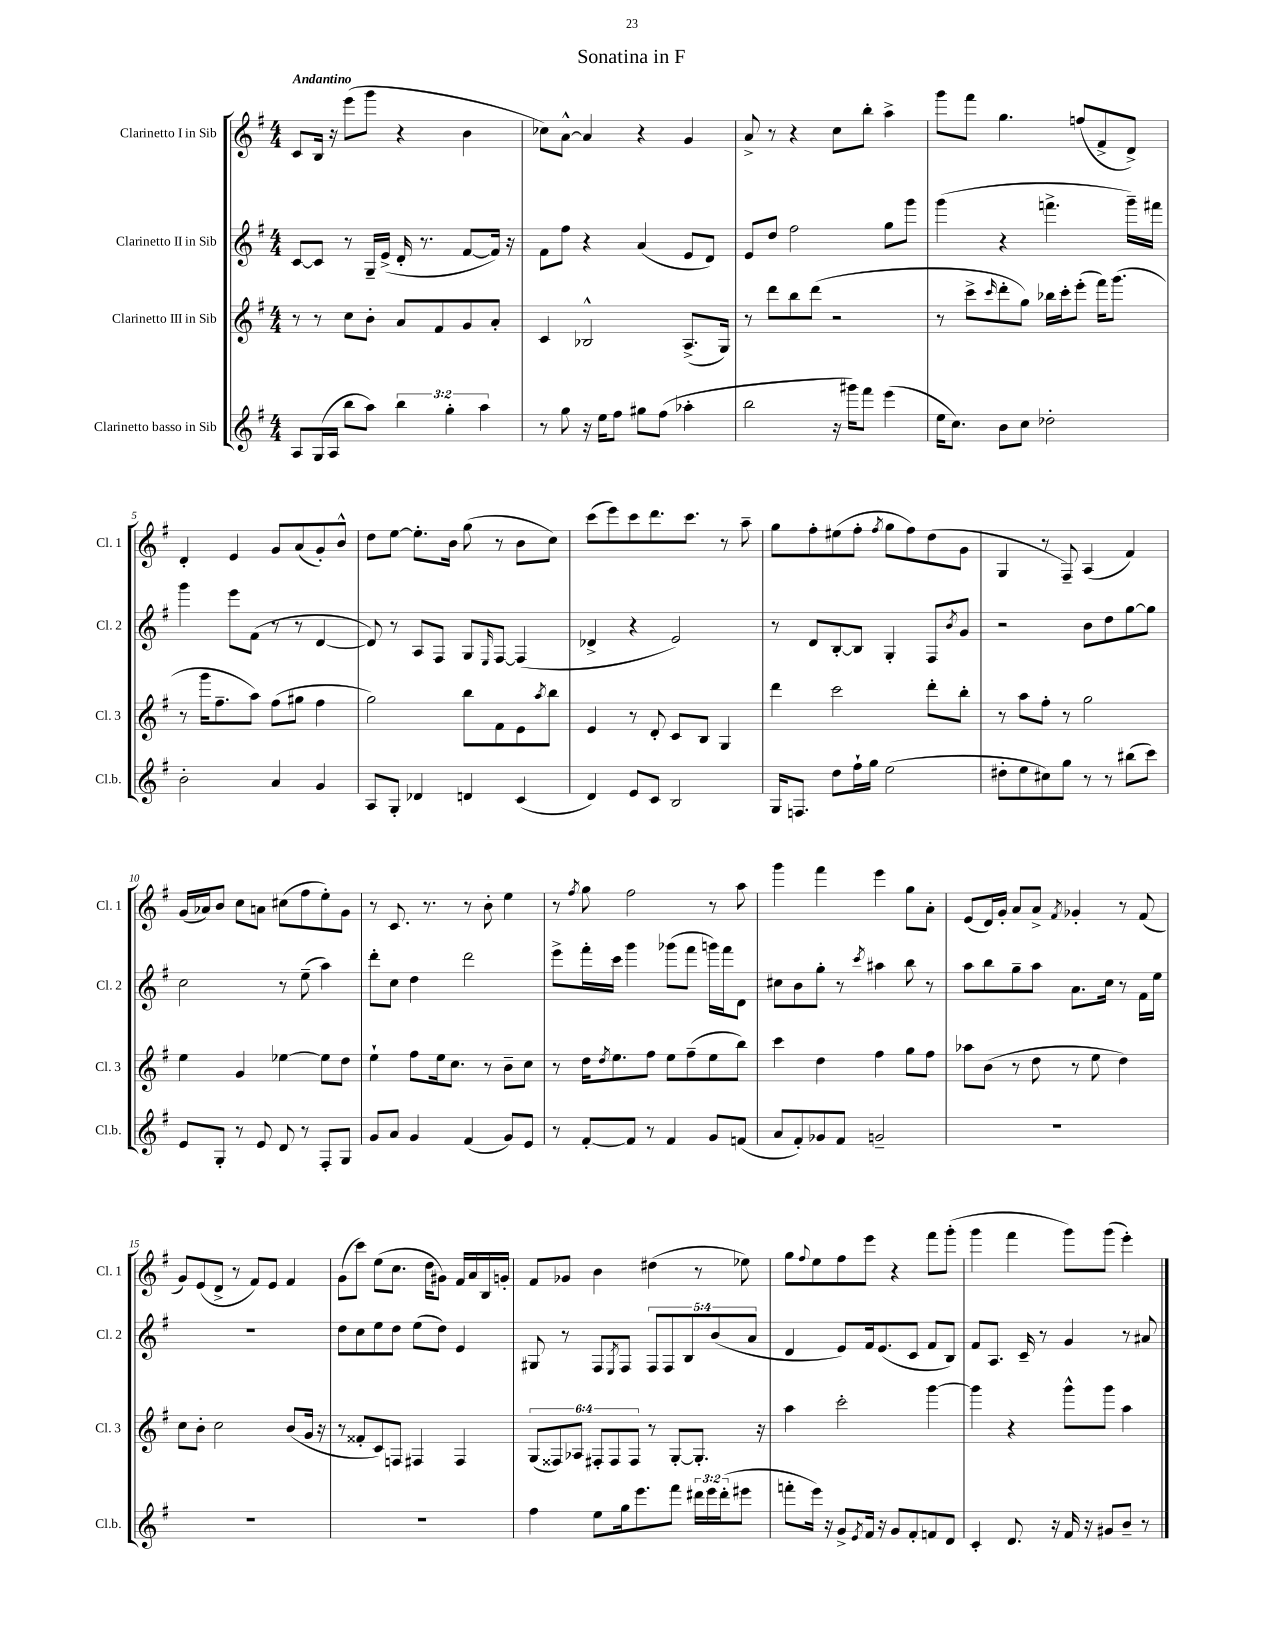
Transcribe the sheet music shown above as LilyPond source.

\header { title = "Sonatina in F" }
<<
\new StaffGroup <<
\new Staff = "s0" \with { instrumentName = "Clarinetto I in Sib" shortInstrumentName = "Cl. 1" } {
    \clef treble \key g \major \numericTimeSignature \time 4/4 \tempo "Andantino"
    c'8 b16 r16 e'''8( g'''8 r4 b'4 |
    ces''8) a'8~-^ a'4 r4 g'4 |
    a'8-> r8 r4 c''8 b''8-. a''4-> |
    g'''8 fis'''8 g''4. f''8( fis'8-> d'8->) |
    d'4-. e'4 g'8 a'8( g'8-.) b'8-^ |
    d''8 e''8~ e''8.-. b'16 g''8( r8 b'8 c''8) |
    c'''8( e'''8) c'''8 d'''8. c'''8. r8 a''8-- |
    g''8 fis''8-. eis''8( fis''8-. \acciaccatura { fis''8 } g''8 fis''8) d''8( g'8 |
    g4 r8 fis8--) a4( fis'4) |
    g'16( aes'16) b'8 c''8 a'8 cis''8( fis''8 e''8-.) g'8 |
    r8 c'8. r8. r8 b'8-. e''4 |
    r8 \acciaccatura { fis''8 } g''8 fis''2 r8 a''8 |
    g'''4 fis'''4 e'''4 g''8 a'8-. |
    e'8( d'16) g'16-. a'8 a'8-> \acciaccatura { fis'8 } ges'4-. r8 fis'8( |
    g'8) e'8( d'8-> r8 fis'8) e'8 fis'4 |
    g'8( c'''8) e''8( c''8. d''16 gis'8) fis'16 a'16 b16 g'16-. |
    fis'8 ges'8 b'4 dis''4( r8 ees''8) |
    g''8 \appoggiatura { fis''8 } e''8 fis''8 e'''8 r4 fis'''8 g'''8-.( |
    g'''4 fis'''4 g'''8) g'''8( e'''4-.) \bar "|." |
}
\new Staff = "s1" \with { instrumentName = "Clarinetto II in Sib" shortInstrumentName = "Cl. 2" } {
    \clef treble \key g \major \numericTimeSignature \time 4/4 \override Staff.TupletNumber.text = #tuplet-number::calc-fraction-text
    c'8~ c'8 r8 g16-- e'16->( d'16-. r8. fis'8~ fis'16) r16 |
    fis'8 fis''8 r4 a'4( e'8 d'8) |
    e'8 d''8 fis''2 g''8 g'''8 |
    g'''4( r4 f'''4.-> g'''16--) fis'''16 |
    g'''4 e'''8 fis'8( r8 r8 d'4~ |
    d'8) r8 a8 fis8 g8 \grace { e16 } fis8~ fis4( |
    des'4-> r4 e'2) |
    r8 d'8 b8~-. b8 g4-. fis8 \acciaccatura { b'8 } g'8 |
    r2 b'8 d''8 g''8~ g''8 |
    c''2 r8 e''8--( a''4) |
    d'''8-. c''8 d''4 d'''2 |
    e'''8-> fis'''16-. c'''16 g'''4 ges'''8( fis'''8 g'''16) fis'''16 d'8 |
    cis''8 b'8 g''8-. r8 \acciaccatura { c'''8 } ais''4 b''8 r8 |
    a''8 b''8 g''8-- a''8 a'8. c''16 r8 fis'16 e''16 |
    R1 |
    d''8 c''8 e''8 d''8 e''8( d''8) e'4 |
    gis8 r8 fis8 \acciaccatura { e8 } fis8 \tuplet 5/4 { fis8 fis8 b8 b'8( a'8 } |
    d'4 e'8) fis'16 e'8.( c'8 fis'8 b8) |
    fis'8 a8. c'16-- r8 g'4 r8 ais'8 \bar "|." |
}
\new Staff = "s2" \with { instrumentName = "Clarinetto III in Sib" shortInstrumentName = "Cl. 3" } {
    \clef treble \key g \major \numericTimeSignature \time 4/4 \override Staff.TupletNumber.text = #tuplet-number::calc-fraction-text
    r8 r8 c''8 b'8-. a'8 fis'8 g'8 a'8-. |
    c'4 bes2-^ a8.->( g16) |
    r8 d'''8 b''8 d'''8( r2 |
    r8 c'''8-> \grace { c'''16 } d'''8-. g''8) bes''16 c'''16-. e'''8-.( fis'''16) g'''8.( |
    r8 g'''16 fis''8.-- a''8) fis''8( gis''8 fis''4 |
    g''2) b''8 fis'8 e'8 \acciaccatura { a''8 } b''8 |
    e'4 r8 d'8-. c'8 b8 g4 |
    d'''4 c'''2 d'''8-. b''8-. |
    r8 a''8 fis''8-. r8 g''2 |
    e''4 g'4 ees''4~ ees''8 d''8 |
    e''4-! fis''8 e''16 c''8. r8 b'8-- c''8 |
    r8 d''16 \acciaccatura { d''8 } e''8. fis''8 e''8 fis''8--( e''8 b''8) |
    c'''4 d''4 fis''4 g''8 fis''8 |
    aes''8 b'8( r8 d''8 r8 e''8 d''4) |
    c''8 b'8-. c''2 b'8( g'16 r16 |
    r8 fisis'8-. c'8) f8 fis4 fis4 |
    \tuplet 6/4 { g8( fisis8) aes8 fis8-. fis8 fis8 } r8 g8~-. g8.-. r16 |
    a''4 c'''2-. g'''4~ |
    g'''4 r4 g'''8-^ g'''8 a''4 \bar "|." |
}
\new Staff = "s3" \with { instrumentName = "Clarinetto basso in Sib" shortInstrumentName = "Cl.b." } {
    \clef treble \key g \major \numericTimeSignature \time 4/4 \override Staff.TupletNumber.text = #tuplet-number::calc-fraction-text
    a8 g16( a16 b''8 a''8) \tuplet 3/2 { b''4 g''4-. a''4 } |
    r8 g''8 r16 e''16 fis''8 gis''8 fis''8( aes''4-. |
    b''2 r16 gis'''16) fis'''8 e'''4( |
    e''16 c''8.) b'8 c''8 des''2-. |
    b'2-. a'4 g'4 |
    a8 g8-. des'4 d'4 c'4( |
    d'4) e'8 c'8 b2 |
    g16 f8. d''8 fis''16-! g''16 e''2( |
    dis''8-. e''8 cis''8) g''8 r8 r8 bis''8( c'''8) |
    e'8 g8-. r8 e'8 d'8 r8 fis8-. g8 |
    g'8 a'8 g'4 fis'4( g'8) e'8 |
    r8 fis'8~-. fis'8 r8 fis'4 g'8 f'8( |
    a'8 fis'8-.) ges'8 fis'8 g'2-- |
    R1 |
    R1 |
    R1 |
    fis''4 e''8 g''16 e'''8. fis'''8 \tuplet 3/2 { dis'''16 e'''16 dis'''16-.( } eis'''8 |
    f'''8-. e'''16) r16 g'8-> \acciaccatura { e'8 } fis'16 r16 g'8 fis'8-. f'8 d'8 |
    c'4-. d'8. r16 fis'16 r16 gis'8 b'8-- r8 \bar "|." |
}
>>
>>
